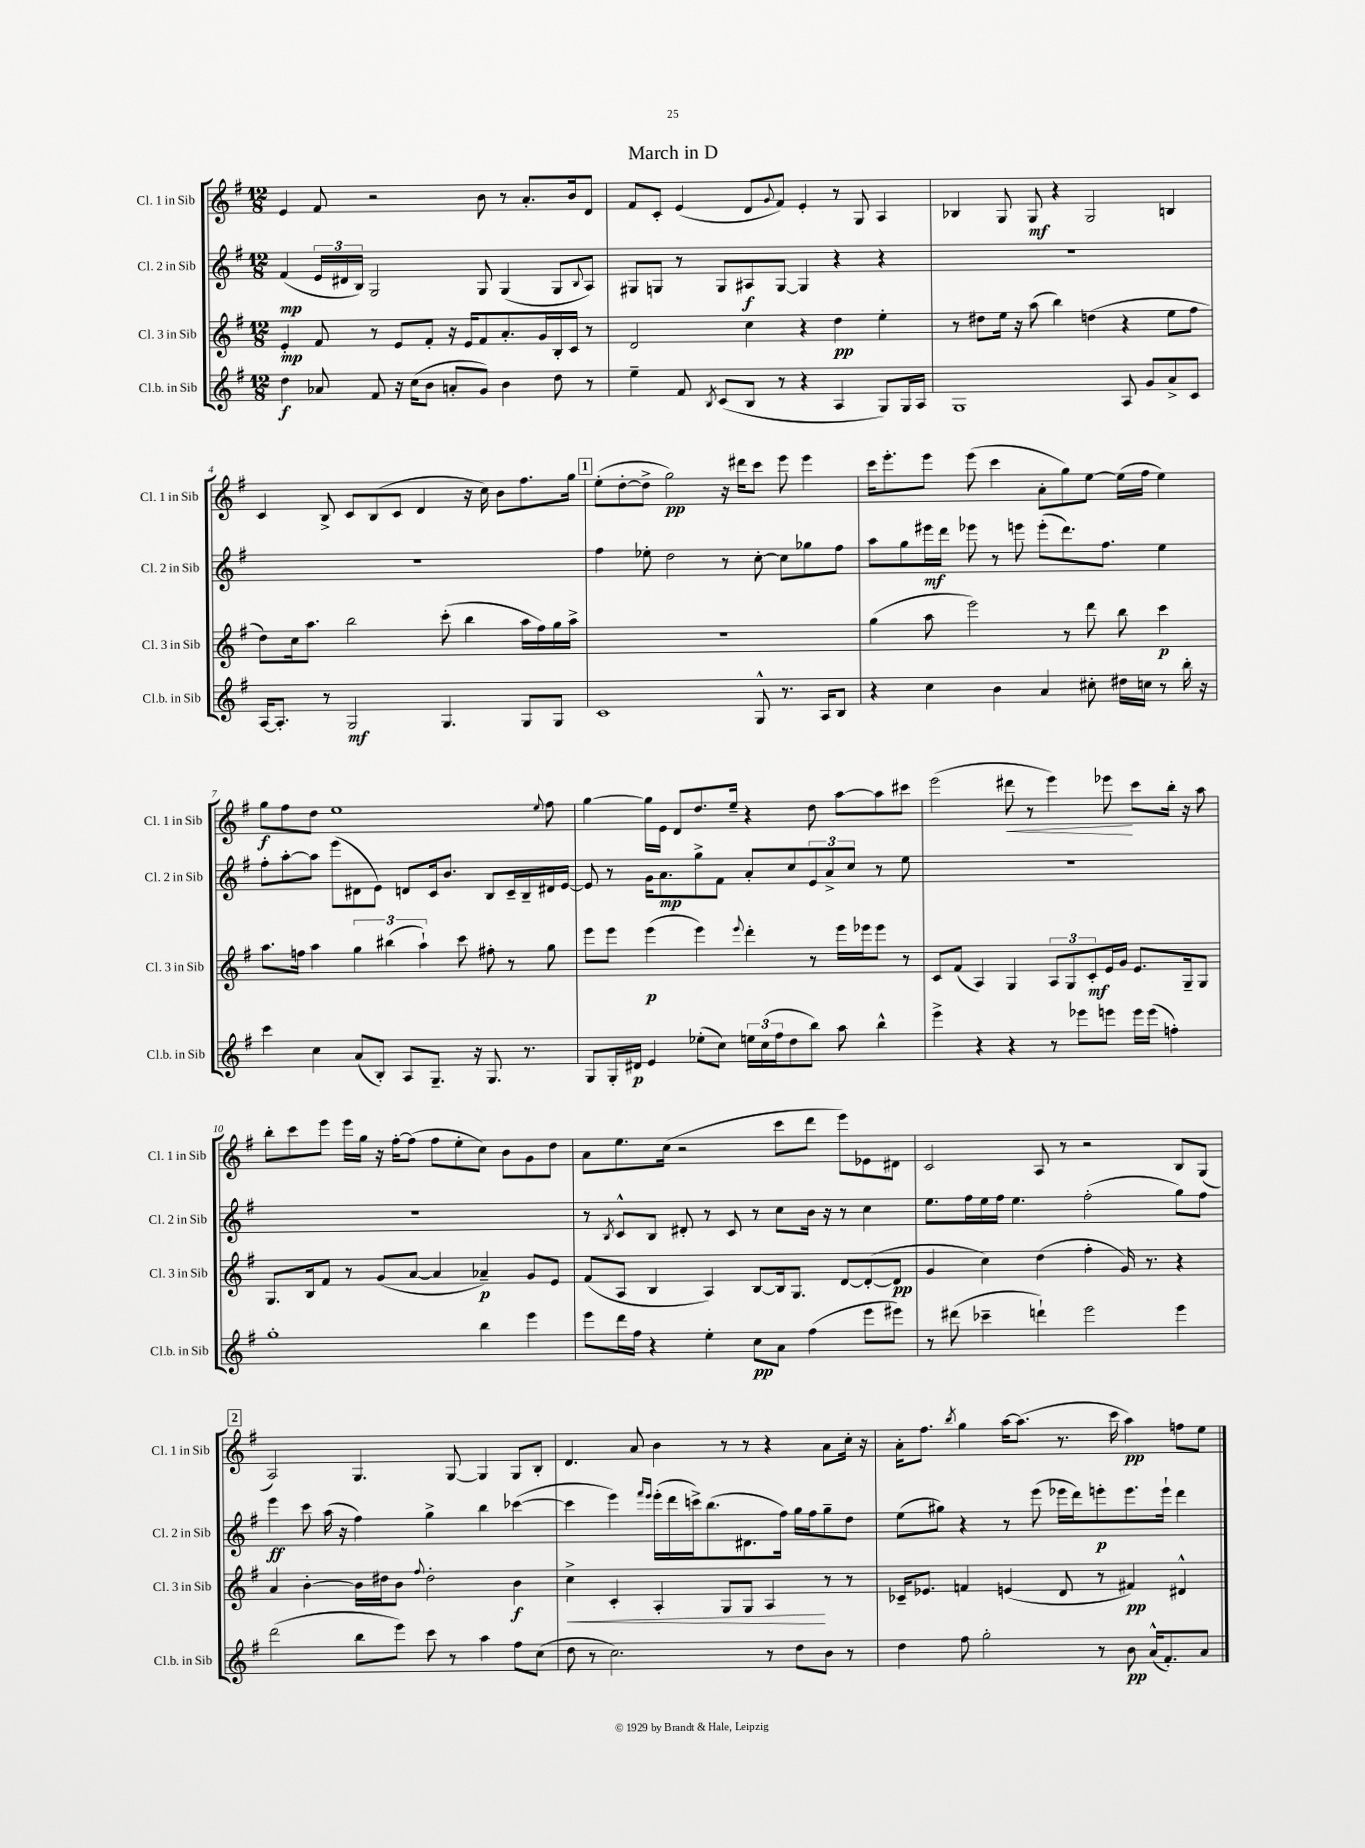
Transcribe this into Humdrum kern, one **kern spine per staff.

**kern	**dynam	**kern	**dynam	**kern	**dynam	**kern	**dynam
*part4	*part4	*part3	*part3	*part2	*part2	*part1	*part1
*staff4	*staff4	*staff3	*staff3	*staff2	*staff2	*staff1	*staff1
*I"Cl.b. in Sib	*	*I"Cl. 3 in Sib	*	*I"Cl. 2 in Sib	*	*I"Cl. 1 in Sib	*
*I'Cl.b. in Sib	*	*I'Cl. 3 in Sib	*	*I'Cl. 2 in Sib	*	*I'Cl. 1 in Sib	*
*clefG2	*	*clefG2	*	*clefG2	*	*clefG2	*
*k[f#]	*	*k[f#]	*	*k[f#]	*	*k[f#]	*
*M12/8	*	*M12/8	*	*M12/8	*	*M12/8	*
=1	=1	=1	=1	=1	=1	=1	=1
4dd\	f	4e'/	mp	(4f#/	mp	4e/	.
8a-X/	.	8f#/	.	24e/LL	.	8f#/	.
.	.	.	.	24d#X/	.	.	.
.	.	.	.	24B/JJ)	.	.	.
8f#/	.	8r	.	2G/	.	2r	.
16r	.	8e/L	.	.	.	.	.
(16cc\KL	.	.	.	.	.	.	.
8b\J	.	8f#'/J	.	.	.	.	.
8an'/L	.	16r	.	.	.	.	.
.	.	16e/KL	.	.	.	.	.
8g/J)	.	8f#/	.	8G/	.	8b\	.
4b\	.	8.a'/	.	(4G/	.	8r	.
.	.	.	.	.	.	8.a'/L	.
.	.	16g/L	.	.	.	.	.
8dd\	.	16B'/	.	8G/L	.	.	.
.	.	16c/JJ	.	.	.	16b/k	.
.	.	.	.	8qqB/	.	.	.
8r	.	8r	.	8A/J)	.	8d/J	.
=2	=2	=2	=2	=2	=2	=2	=2
4ee~\	.	2d/	.	8G#X/L	.	8f#/L	.
.	.	.	.	8Gn/J	.	8c'/J	.
8f#/	.	.	.	8r	.	(4e/	.
8qB/	.	.	.	.	.	.	.
(8c/L	.	.	.	8G/L	.	.	.
8B/J	.	4cc\	.	8A#X/	f	8d/L	.
.	.	.	.	.	.	8qqg/	.
8r	.	.	.	[8G/J	.	8f#/J)	.
4r	.	4r	.	4G/]	.	4e'/	.
4A/	.	4dd\	pp	4r	.	8r	.
.	.	.	.	.	.	8G/	.
8G/L)	.	4ee'\	.	4r	.	4A/	.
16G/L	.	.	.	.	.	.	.
16A/JJ	.	.	.	.	.	.	.
=3	=3	=3	=3	=3	=3	=3	=3
1G	.	8r	.	1.r	.	4B-X/	.
.	.	8dd#X\L	.	.	.	.	.
.	.	16ee\Jk	.	.	.	8G/	.
.	.	16r	.	.	.	.	.
.	.	(8aa\	.	.	.	8G/	mf
.	.	4bb\)	.	.	.	4r	.
.	.	(4ddn\	.	.	.	2G/	.
8A/	.	4r	.	.	.	.	.
8g/L	.	.	.	.	.	.	.
8a^/	.	8ee\L	.	.	.	4Bn/	.
8c/J	.	8ff#\J	.	.	.	.	.
!!LO:LB:g=z
=4	=4	=4	=4	=4	=4	=4	=4
[16A/KL	.	8dd\L)	.	1.r	.	4c/	.
8.A'/J]	.	.	.	.	.	.	.
.	.	16cc\k	.	.	.	.	.
.	.	8.aa\J	.	.	.	.	.
8r	.	.	.	.	.	8B^/	.
2G/	mf	2bb\	.	.	.	8c/L	.
.	.	.	.	.	.	(8B/	.
.	.	.	.	.	.	8c/J	.
.	.	.	.	.	.	4d/	.
4.G/	.	(8ccc'\	.	.	.	.	.
.	.	4bb\	.	.	.	16r	.
.	.	.	.	.	.	16cc\)	.
.	.	.	.	.	.	8b\L	.
8G/L	.	16aa\LL	.	.	.	8.ff#\	.
.	.	16ff#\)	.	.	.	.	.
8G/J	.	16gg\	.	.	.	.	.
.	.	16aa^\JJ	.	.	.	16gg\Jk	.
!!LO:REH:place=s1:t=1
=5	=5	=5	=5	=5	=5	=5	=5
1c	.	1.r	.	4ff#\	.	(8ee'\L	.
.	.	.	.	.	.	[8dd'\	.
.	.	.	.	8ee-X'\	.	8dd^\J]	.
.	.	.	.	2dd\	.	2gg\)	pp
.	.	.	.	8r	.	16r	.
.	.	.	.	.	.	16ddd#X\KL	.
8G^^/	.	.	.	[8cc'\	.	8ccc\J	.
8.r	.	.	.	8cc\L]	.	8eee\	.
.	.	.	.	8gg-X\	.	4eee\	.
16A/KL	.	.	.	.	.	.	.
8B/J	.	.	.	8ff#\J	.	.	.
=6	=6	=6	=6	=6	=6	=6	=6
4r	.	(4gg\	.	8aa\L	.	16ccc\KL	.
.	.	.	.	.	.	8.eee'\	.
.	.	.	.	8gg\	.	.	.
4cc\	.	8aa\	.	16eee#X\L	mf	8eee\J	.
.	.	.	.	16ddd\JJ	.	.	.
.	.	2eee\)	.	8eee-X\	.	(8eee\	.
4b\	.	.	.	8r	.	4ccc\	.
.	.	.	.	8eeen\	.	.	.
4a/	.	.	.	(8eee'\L	.	8a'\L	.
.	.	8r	.	8.ddd\)	.	8gg\)	.
8cc#X'\	.	8ddd\	.	.	.	[8ee\J	.
.	.	.	.	8.ff#\J	.	.	.
16dd#X\LL	.	8bb\	.	.	.	(16ee\LL]	.
16ccn\JJ	.	.	.	.	.	16ff#\JJ	.
8r	.	4ccc\	p	4ee\	.	4ee\)	.
16bb'\	.	.	.	.	.	.	.
16r	.	.	.	.	.	.	.
!!LO:LB:g=z
=7	=7	=7	=7	=7	=7	=7	=7
4ccc\	.	8.aa\L	.	8ff#'\L	.	8gg\L	f
.	.	.	.	[8aa'\	.	8ff#\	.
.	.	16ffn\Jk	.	.	.	.	.
4cc\	.	4aa\	.	8aa\J]	.	8dd\J	.
.	.	.	.	(8eee\L	.	1ee	.
(8a/L	.	6gg\	.	8d#X\	.	.	.
8B'/J)	.	.	.	8e\J)	.	.	.
.	.	(6bb#X\	.	.	.	.	.
8A/L	.	.	.	8dn/L	.	.	.
.	.	6aa`\)	.	.	.	.	.
8.G~/J	.	.	.	16c/k	.	.	.
.	.	.	.	8.b/J	.	.	.
.	.	8ccc\	.	.	.	.	.
16r	.	.	.	.	.	.	.
8.G/	.	8ff#X'\	.	8B/L	.	.	.
.	.	8r	.	16c~/L	.	.	.
8.r	.	.	.	16B~/	.	.	.
.	.	.	.	.	.	8qqee/	.
.	.	8gg\	.	16d#X/	.	8ff#\	.
.	.	.	.	[16e/JJ	.	.	.
=8	=8	=8	=8	=8	=8	=8	=8
8G/L	.	8eee\L	.	8e/]	.	[4gg\	.
16G'/L	.	8eee\J	.	8r	.	.	.
16d#X/JJ	p	.	.	.	.	.	.
4e/	.	(4eee\	p	16g\KL	.	16gg\LL]	.
.	.	.	.	8.a\	mp	16e\JJ	.
.	.	.	.	.	.	8d/L	.
(8ee-X'\L	.	4eee\)	.	8gg^\	.	8.dd/	.
8cc\J)	.	.	.	8f#\J	.	.	.
.	.	.	.	.	.	16ee~/Jk	.
.	.	8qqeee/	.	.	.	.	.
24een\LL	.	4ddd'\	.	8a'/L	.	4r	.
(24cc\	.	.	.	.	.	.	.
24ff#\J	.	.	.	.	.	.	.
8dd\	.	.	.	8cc/	.	.	.
8bb\J)	.	8r	.	12e/	.	8dd\	.
.	.	.	.	12a^/	.	.	.
8aa\	.	16eee\LL	.	.	.	[8aa\L	.
.	.	.	.	12cc/J	.	.	.
.	.	16eee-X\J	.	.	.	.	.
4bb^^\	.	8eee-\J	.	8r	.	8aa\]	.
.	.	8r	.	8ee\	.	8ccc#X\J	.
=9	=9	=9	=9	=9	=9	=9	=9
4eee^\	.	8c/L	.	1.r	.	(2eee\	.
.	.	(8f#/J	.	.	.	.	.
4r	.	4A/)	.	.	.	.	.
!	!	!	!	!	!	!	!LO:HP:b
4r	.	4G/	.	.	.	8ddd#X\	<
.	.	.	.	.	.	8r	.
8r	.	12A/L	.	.	.	4eee\)	.
.	.	12G/	.	.	.	.	.
8eee-X\L	.	.	.	.	.	.	.
.	.	12c'/	mf	.	.	.	.
8eeen\J	.	16e/L	.	.	.	8eee-X\	.
.	.	16g/JJ	.	.	.	.	.
16eee\LL	.	8.e/L	.	.	.	8ccc\L	[
(16eee\JJ	.	.	.	.	.	.	.
4ffn'\)	.	.	.	.	.	16bb'\Jk	.
.	.	16G~/k	.	.	.	16r	.
.	.	8G/J	.	.	.	8aa\	.
!!LO:LB:g=z
=10	=10	=10	=10	=10	=10	=10	=10
1gg'	.	8.G/L	.	1.r	.	8bb'\L	.
.	.	.	.	.	.	8ccc\	.
.	.	16B/k	.	.	.	.	.
.	.	8f#/J	.	.	.	8eee\J	.
.	.	8r	.	.	.	16eee\LL	.
.	.	.	.	.	.	16gg\JJ	.
.	.	(8g/L	.	.	.	16r	.
.	.	.	.	.	.	[16ff#'\KL	.
.	.	[8a/J	.	.	.	(8ff#\J]	.
.	.	4a/]	.	.	.	8ff#\L	.
.	.	.	.	.	.	8ee'\	.
4bb\	.	4a-X~/)	p	.	.	8cc\J)	.
.	.	.	.	.	.	8b\L	.
4eee\	.	8g/L	.	.	.	8g\	.
.	.	8e/J	.	.	.	8dd\J	.
=11	=11	=11	=11	=11	=11	=11	=11
8eee\L	.	(8f#/L	.	8r	.	8a\L	.
.	.	.	.	8qB/	.	.	.
16ddd\L	.	8A/J	.	8c^^/L	.	8.ee\	.
16ff#\JJ	.	.	.	.	.	.	.
4r	.	4B/	.	8B/J	.	.	.
.	.	.	.	.	.	(16cc\Jk	.
.	.	.	.	8d#X'/	.	2r	.
4ee'\	.	4A/)	.	8r	.	.	.
.	.	.	.	8c/	.	.	.
8cc\L	pp	[8B/L	.	8r	.	.	.
8a\J	.	16B/k]	.	8cc\L	.	8ccc\L	.
.	.	8.G/J	.	.	.	.	.
(4ff#\	.	.	.	16b\Jk	.	8ddd\J	.
.	.	.	.	16r	.	.	.
.	.	[8d/L	.	8r	.	8eee\L)	.
8eee\L	.	(8d'/_	.	4cc\	.	8e-X\	.
8eee#X\J)	.	8d/J]	pp	.	.	8d#X\J	.
=12	=12	=12	=12	=12	=12	=12	=12
8r	.	4g/	.	8.ee\L	.	2c/	.
(8ddd#X\	.	.	.	.	.	.	.
.	.	.	.	16ff#\L	.	.	.
4ccc-X~\	.	4cc\)	.	16ee\	.	.	.
.	.	.	.	16ff#\JJ	.	.	.
.	.	.	.	4.ee\	.	.	.
4dddn`\)	.	(4dd\	.	.	.	8A/	.
.	.	.	.	.	.	8r	.
2eee\	.	4ff#'\	.	(2ff#'\	.	2r	.
.	.	16g/)	.	.	.	.	.
.	.	8.r	.	.	.	.	.
4eee\	.	4r	.	8gg\L)	.	8B/L	.
.	.	.	.	8ff#\J	.	(8G/J	.
!!LO:LB:g=z
!!LO:REH:place=s1:t=2
=13	=13	=13	=13	=13	=13	=13	=13
(2ddd\	.	4a/	.	4eee\	ff	2A/)	.
.	.	[4b'\	.	8ccc\	.	.	.
.	.	.	.	(16aa\	.	.	.
.	.	.	.	16r	.	.	.
8bb\L	.	16b\LL]	.	4ff#\)	.	4.G/	.
.	.	16dd#X\J	.	.	.	.	.
8eee\J)	.	8b\J	.	.	.	.	.
.	.	8qqff#/	.	.	.	.	.
8ccc\	.	2dd#'\	.	4gg^\	.	.	.
8r	.	.	.	.	.	[8G/	.
4aa\	.	.	.	4bb\	.	4G/]	.
8ff#\L	.	4b\	f	([4ccc-X\	.	8G/L	.
(8cc\J	.	.	.	.	.	8B'/J	.
=14	=14	=14	=14	=14	=14	=14	=14
!	!	!	!LO:HP:b	!	!	!	!
8dd\	.	4cc^\	<	4ccc-\]	.	4.d/	.
8r	.	.	.	.	.	.	.
2.cc\)	.	4c'/	.	4eee\)	.	.	.
.	.	.	.	.	.	8a/	.
.	.	.	.	16qqfff#/LL	.	.	.
.	.	.	.	16qqeee/JJ	.	.	.
.	.	4A'/	.	(16eee'\LL	.	4b\	.
.	.	.	.	16ddd\	.	.	.
.	.	.	.	16cccn^\J)	.	.	.
.	.	.	.	(8.bb\	.	.	.
.	.	8G/L	.	.	.	8r	.
.	.	8G/J	.	8.d#X\	.	8r	.
8r	.	4A/	.	.	.	4r	.
.	.	.	.	16ff#\Jk)	.	.	.
8dd\L	.	.	.	16gg\LL	.	.	.
.	.	.	.	16ff#\J	.	.	.
8b\J	.	8r	[	8gg~\	.	8a\L	.
8r	.	8r	.	8dd\J	.	16cc'\Jk	.
.	.	.	.	.	.	16r	.
=15	=15	=15	=15	=15	=15	=15	=15
4dd\	.	16c-X~/KL	.	(8ee\L	.	16a'\KL	.
.	.	8.e-X/J	.	.	.	8.ff#\J	.
.	.	.	.	8gg#X\J)	.	.	.
.	.	.	.	.	.	8qbb/	.
8ff#\	.	4fn/	.	4r	.	4gg\	.
2gg'\	.	.	.	.	.	.	.
.	.	(4en/	.	8r	.	[16aa\KL	.
.	.	.	.	.	.	(8.aa\J]	.
.	.	.	.	(8eee\	.	.	.
.	.	8d/	.	16eee-X\LL	.	8.r	.
.	.	.	.	16ddd\J)	.	.	.
8r	.	8r	.	8eeen'\	p	.	.
.	.	.	.	.	.	16ccc\	.
8b\	pp	4f#X/)	pp	8.eee\	.	4aa\)	pp
(16a^^/KL	.	.	.	.	.	.	.
8.f#'/)	.	.	.	16eee`\Jk	.	.	.
.	.	4d#X^^/	.	4ddd\	.	8ffn\L	.
8a/J	.	.	.	.	.	8ee\J	.
==	==	==	==	==	==	==	==
*-	*-	*-	*-	*-	*-	*-	*-
